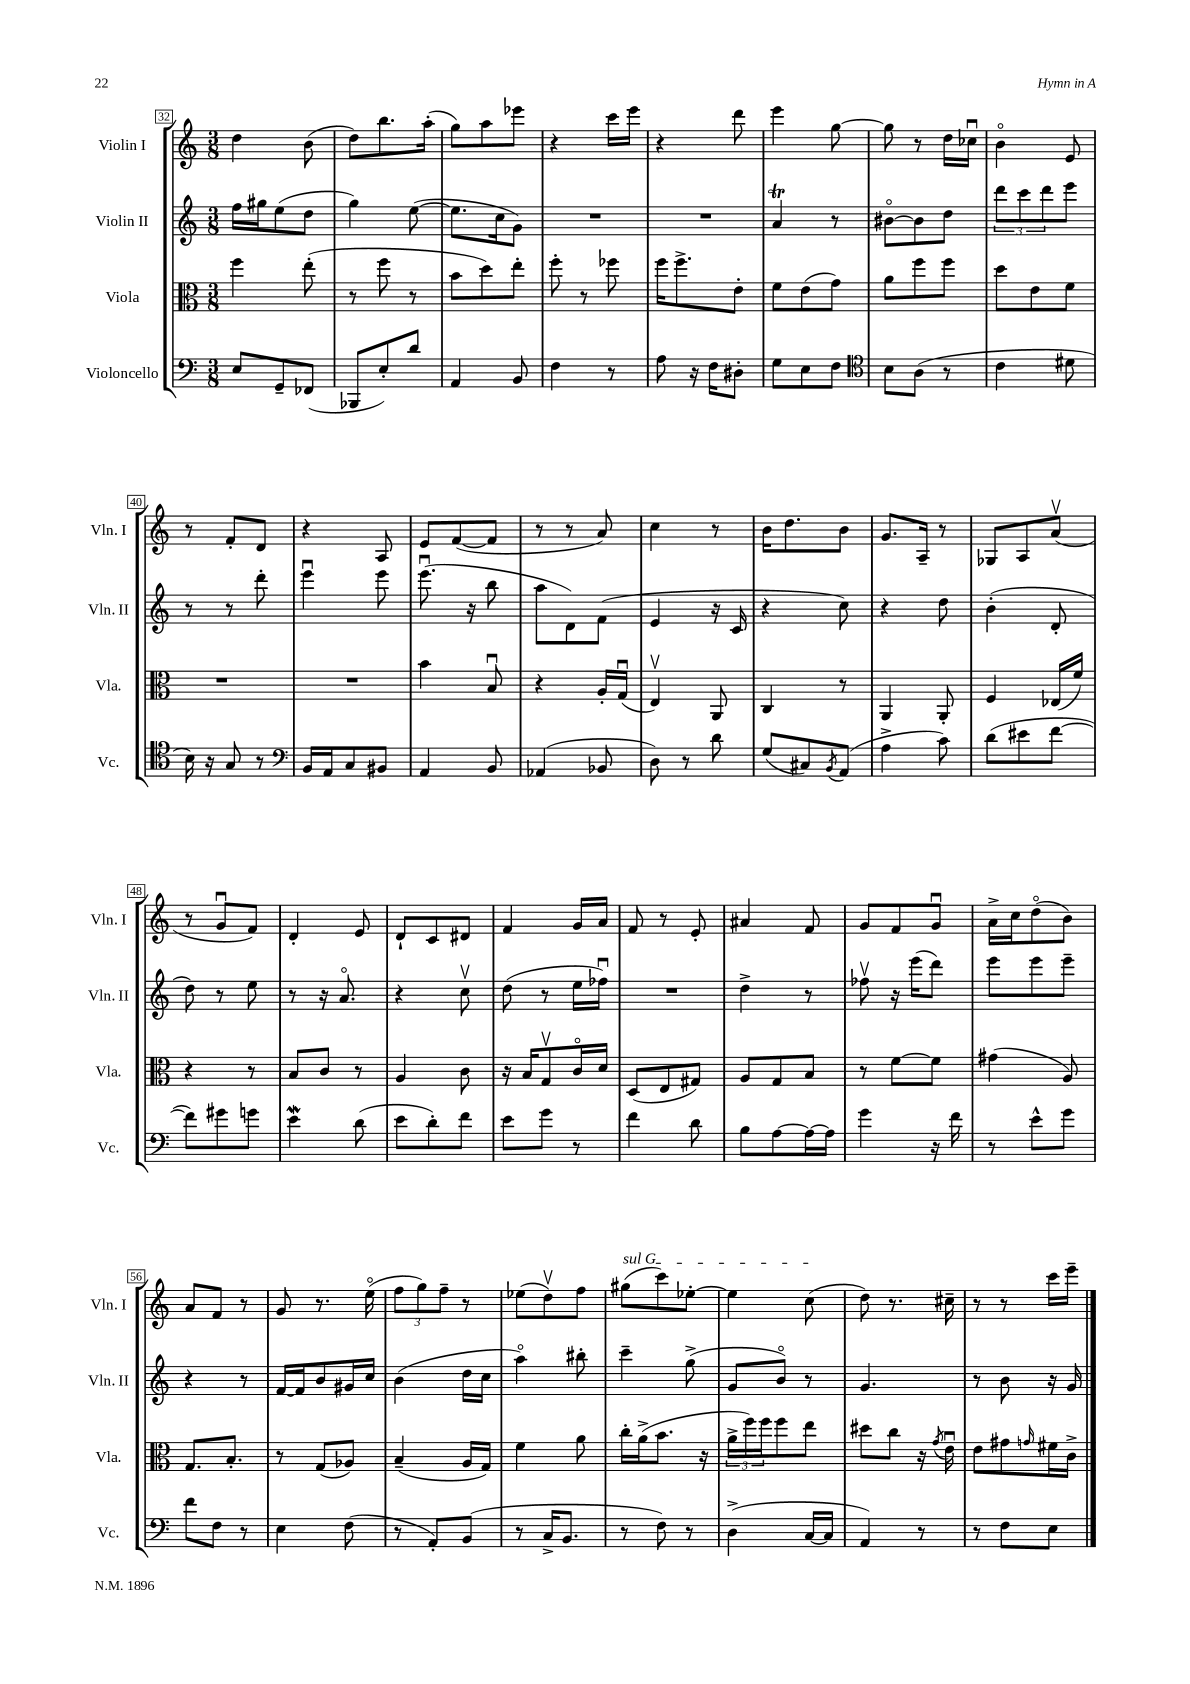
<<
\new StaffGroup <<
\new Staff = "s0" \with { instrumentName = "Violin I" shortInstrumentName = "Vln. I" } {
    \clef treble \key c \major \numericTimeSignature \time 3/8
    d''4 b'8( |
    d''8) b''8. a''16-.( |
    g''8) a''8 ees'''8 |
    r4 c'''16 e'''16 |
    r4 d'''8 |
    e'''4 g''8~ |
    g''8 r8 d''16 ces''16\downbow |
    b'4\flageolet e'8 |
    r8 f'8-. d'8 |
    r4 a8 |
    e'8 f'8~( f'8 |
    r8 r8 a'8) |
    c''4 r8 |
    b'16 d''8. b'8 |
    g'8. a16-- r8 |
    ges8 a8 a'8\upbow( |
    r8 g'8\downbow f'8) |
    d'4-. e'8 |
    d'8-! c'8 dis'8 |
    f'4 g'16 a'16 |
    f'8 r8 e'8-. |
    ais'4 f'8 |
    g'8 f'8 g'8\downbow |
    a'16-> c''16 d''8\flageolet( b'8) |
    a'8 f'8 r8 |
    g'8 r8. e''16\flageolet( |
    \tuplet 3/2 { f''8 g''8) f''8-- } r8 |
    ees''8( d''8\upbow) f''8 |
    \once \override TextSpanner.bound-details.left.text = \markup { \italic "sul G" } gis''8\startTextSpan( c'''8) ees''8~-. |
    ees''4 c''8\stopTextSpan( |
    d''8) r8. cis''16-- |
    r8 r8 c'''16 e'''16-- \bar "|." |
}
\new Staff = "s1" \with { instrumentName = "Violin II" shortInstrumentName = "Vln. II" } {
    \clef treble \key c \major \numericTimeSignature \time 3/8
    f''16 gis''16 e''8( d''8 |
    g''4) e''8~( |
    e''8. c''16 g'8) |
    R4. |
    R4. |
    a'4\trill r8 |
    bis'8~\flageolet bis'8 d''8 |
    \tuplet 3/2 { d'''8 c'''8 d'''8 } e'''8 |
    r8 r8 d'''8-. |
    e'''4\downbow e'''8 |
    e'''8.\downbow( r16 b''8 |
    a''8 d'8) f'8( |
    e'4 r16 c'16 |
    r4 c''8) |
    r4 d''8 |
    b'4-.( d'8-. |
    d''8) r8 e''8 |
    r8 r16 a'8.\flageolet |
    r4 c''8\upbow |
    d''8( r8 e''16 fes''16\downbow) |
    R4. |
    d''4-> r8 |
    fes''8\upbow r16 e'''16( d'''8) |
    e'''8 e'''8 e'''8-- |
    r4 r8 |
    f'16~ f'16 b'8 gis'16 c''16 |
    b'4( d''16 c''16 |
    a''4\flageolet) bis''8-. |
    c'''4-- g''8->( |
    g'8 b'8\flageolet) r8 |
    g'4. |
    r8 b'8 r16 g'16 \bar "|." |
}
\new Staff = "s2" \with { instrumentName = "Viola" shortInstrumentName = "Vla." } {
    \clef alto \key c \major \numericTimeSignature \time 3/8
    f''4 e''8-.( |
    r8 f''8 r8 |
    b'8 d''8) e''8-. |
    f''8-. r8 fes''8 |
    f''16 f''8.-> e'8-. |
    f'8 e'8( g'8) |
    a'8 f''8 f''8 |
    d''8 e'8 f'8 |
    R4. |
    R4. |
    b'4 b8\downbow |
    r4 a16-. g16\downbow( |
    e4\upbow) a,8 |
    c4 r8 |
    a,4 a,8-. |
    f4 ees16( f'16) |
    r4 r8 |
    b8 c'8 r8 |
    a4 c'8 |
    r16 b16 g8\upbow c'16\flageolet d'16 |
    d8( e8 gis8) |
    a8 g8 b8 |
    r8 f'8~ f'8 |
    gis'4( a8) |
    g8. b8.-. |
    r8 g8( aes8) |
    b4--( a16 g16) |
    f'4 a'8 |
    c''16-. a'16->( b'8. r16 |
    \tuplet 3/2 { a'16-> f''16) f''16 } f''8 e''8 |
    dis''8 c''8 r16 \acciaccatura { g'8 } e'16\downbow |
    e'8 gis'8 \grace { g'16 } fis'16 c'16-> \bar "|." |
}
\new Staff = "s3" \with { instrumentName = "Violoncello" shortInstrumentName = "Vc." } {
    \clef bass \key c \major \numericTimeSignature \time 3/8
    e8 g,8-- fes,8( |
    bes,,8 e8-.) d'8 |
    a,4 b,8 |
    f4 r8 |
    a8 r16 f16 dis8-. |
    g8 e8 f8 |
    \clef tenor b8 a8( r8 |
    c'4 dis'8 |
    b16) r16 g8 r8 |
    \clef bass b,16 a,16 c8 bis,8 |
    a,4 b,8 |
    aes,4( bes,8 |
    d8) r8 d'8 |
    g8( cis8) \acciaccatura { b,8 } a,8( |
    a4-> c'8) |
    d'8( eis'8 f'8~ |
    f'8) gis'8 g'8 |
    e'4\mordent d'8( |
    e'8 d'8-.) f'8 |
    e'8 g'8 r8 |
    f'4 d'8 |
    b8 a8~ a16~ a16 |
    g'4 r16 f'16 |
    r8 e'8-^ g'8 |
    f'8 f8 r8 |
    e4 f8( |
    r8 a,8-.) b,8( |
    r8 c16-> b,8. |
    r8 f8) r8 |
    d4->( c16~ c16 |
    a,4) r8 |
    r8 f8 e8 \bar "|." |
}
>>
>>
\layout { \context { \Score currentBarNumber = #32 \override BarNumber.stencil = #(make-stencil-boxer 0.1 0.3 ly:text-interface::print) } }
